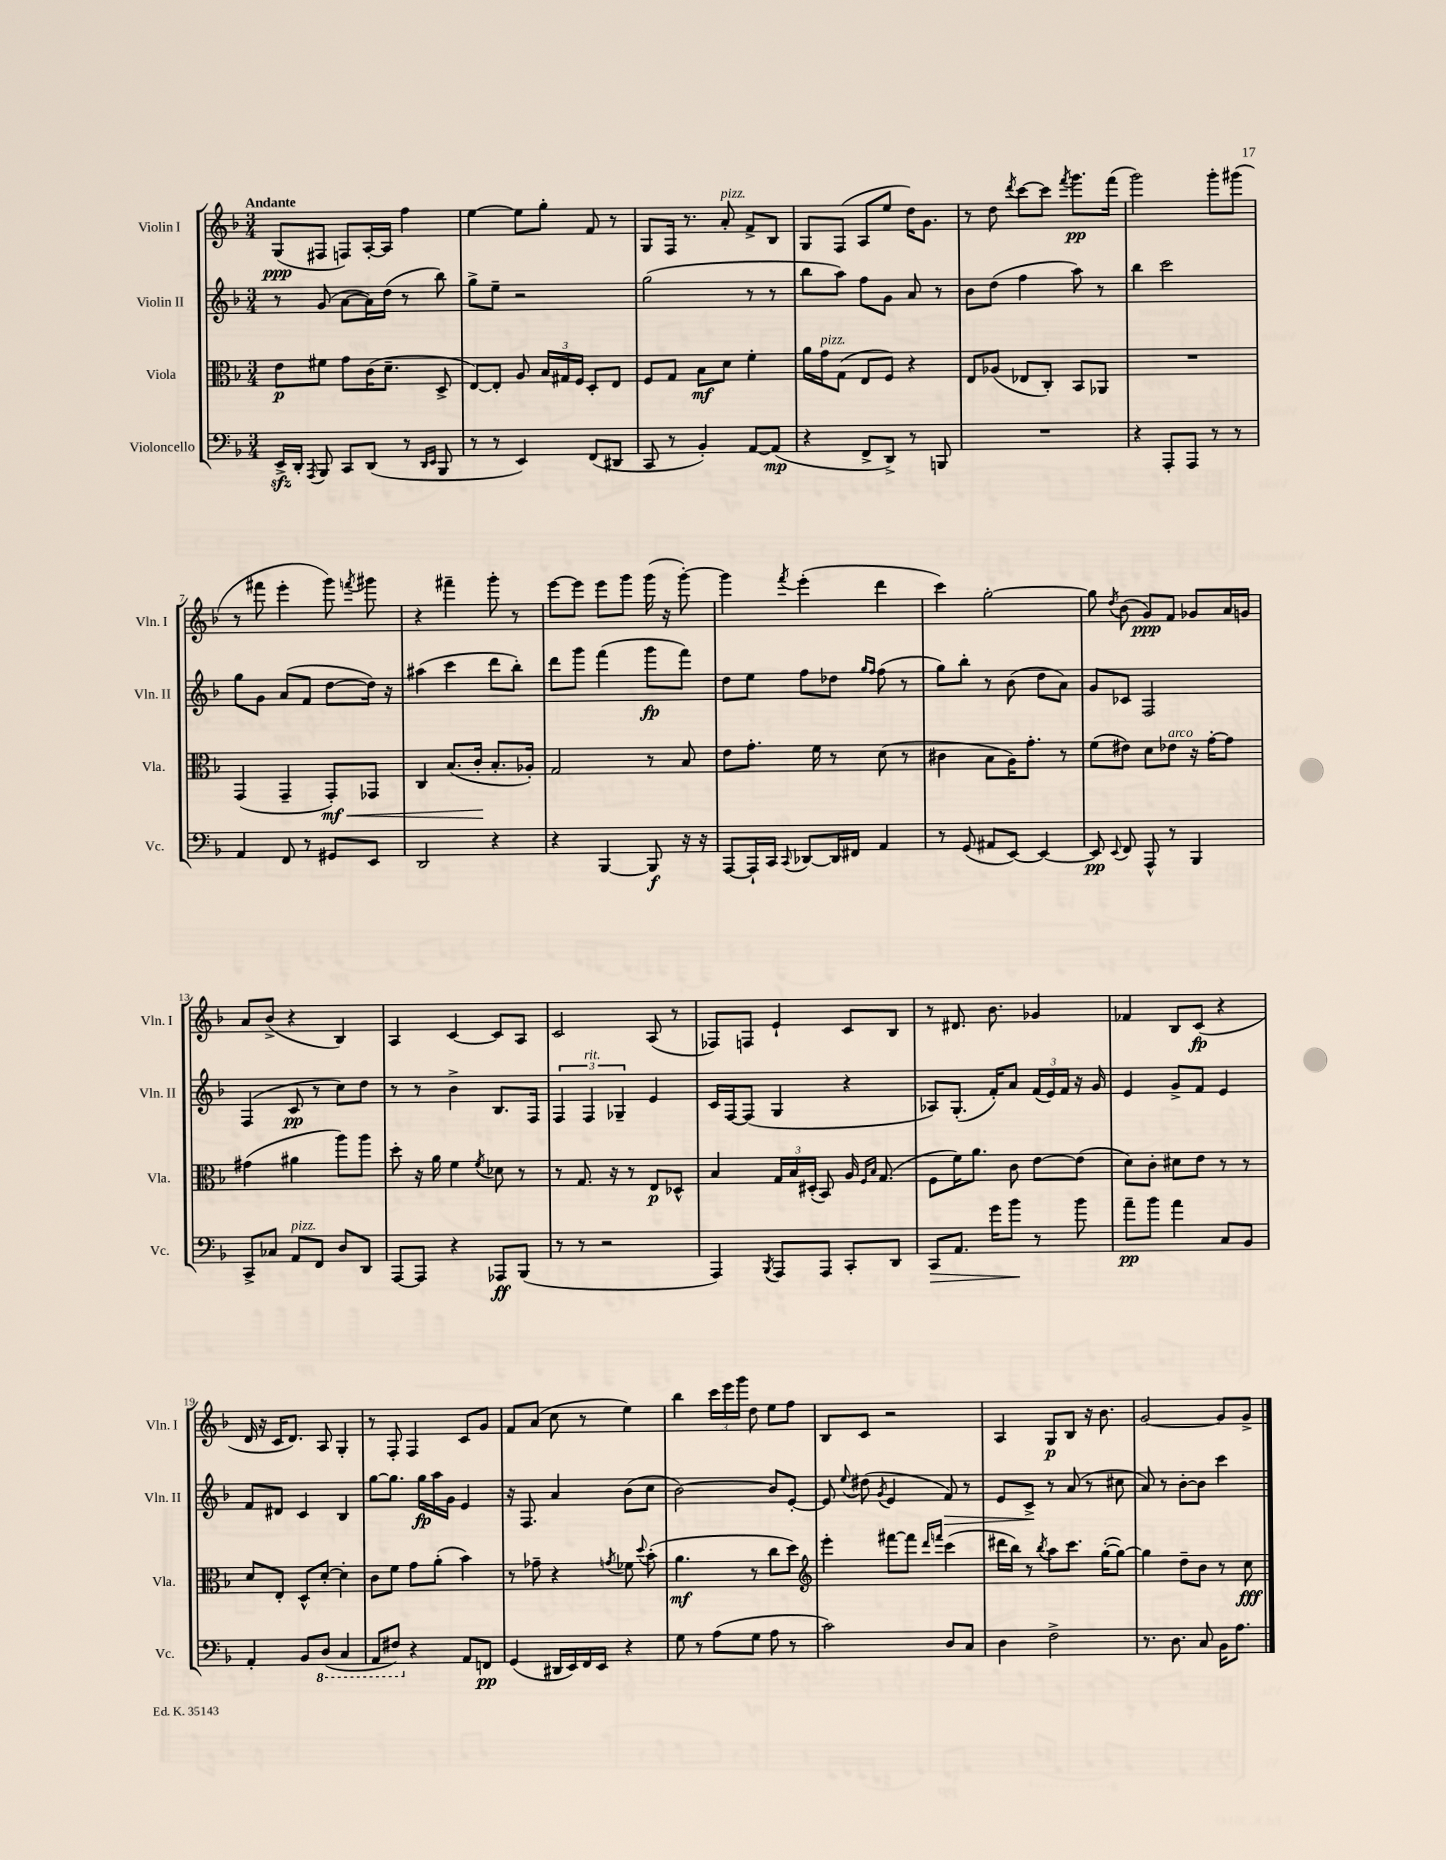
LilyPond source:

<<
\new StaffGroup <<
\new Staff = "s0" \with { instrumentName = "Violin I" shortInstrumentName = "Vln. I" } {
    \clef treble \key f \major \numericTimeSignature \time 3/4 \tempo "Andante"
    \autoBeamOff g8[\ppp( fis8] f8[) a16~-. a16] f''4 |
    e''4~ e''8[ g''8]-. f'8 r8 |
    g8[ f16] r8. a'8-.^\markup { \italic "pizz." } f'8[-> bes8] |
    g8[ f8]( a8[ e''8] d''16[) g'8.] |
    r8 d''8 \acciaccatura { d'''8 } c'''8[~ c'''8] \acciaccatura { f'''8 } g'''8.[\pp f'''16]( |
    g'''2) g'''8[-. gis'''8]( |
    r8 fis'''8 e'''4-. g'''8) \acciaccatura { f'''8 } gis'''8 |
    r4 fis'''4-- g'''8-. r8 |
    e'''8[~ e'''8] e'''8[ g'''8] g'''16( r16 g'''8~-.) |
    g'''4 \acciaccatura { f'''8 } e'''4-.( d'''4 |
    c'''4) g''2~-. |
    g''8 \acciaccatura { d''8 } bes'8( g'8[\ppp) f'8] ges'8[ a'16 g'16] |
    a'8[ bes'8]->( r4 bes4) |
    a4 c'4~ c'8[ a8] |
    c'2 a8( r8 |
    fes8[) f8] e'4-! c'8[ bes8] |
    r8 dis'8. bes'8. ges'4 |
    fes'4 bes8[ c'8]\fp( r4 |
    d'16 r16 c'16[ d'8.]) a8 g4-. |
    r8 f8-. f4 c'8[ g'8] |
    f'8[ a'8]( c''8 r8 e''4) |
    bes''4 \tuplet 3/2 { c'''16[ e'''16 g'''16] } d''8 e''8[ f''8] |
    bes8[ c'8] r2 |
    a4 g8[\p bes8] r16 bes'8. |
    g'2~ g'8[ g'8]-> \bar "|." |
}
\new Staff = "s1" \with { instrumentName = "Violin II" shortInstrumentName = "Vln. II" } {
    \clef treble \key f \major \numericTimeSignature \time 3/4
    \autoBeamOff r8 g'8( a'8[~ a'16) d''16]( r8 bes''8) |
    g''8[-> e''8]-- r2 |
    g''2( r8 r8 |
    bes''8[ a''8]) f''8[ g'8] a'8 r8 |
    bes'8[ d''8]( f''4 a''8) r8 |
    bes''4 c'''2 |
    g''8[ g'8] a'8[( f'8] d''8[~ d''16]) r16 |
    ais''4( c'''4 d'''8[ bes''8]-.) |
    d'''8[ g'''8] f'''4( g'''8[\fp f'''8]) |
    d''8[ e''8] f''8[ des''8] \grace { g''16[ f''16] } f''8( r8 |
    g''8[) bes''8]-. r8 bes'8( d''8[ a'8]) |
    g'8[ ces'8] f2 |
    f4( c'8\pp r8 c''8[) d''8] |
    r8 r8 bes'4-> bes8.[ f16] |
    \tuplet 3/2 { f4 f4^\markup { \italic "rit." } ges4-- } e'4 |
    c'16[ f16~ f8]( g4 r4 |
    aes8[) g8.]-.( f'16[-.) a'8] \tuplet 3/2 { f'16[( e'16) f'16] } r16 g'16 |
    e'4 g'8[-> f'8] e'4 |
    f'8[ dis'8] c'4 bes4 |
    g''8[~ g''8.] g''16[\fp a''16 g'16] e'4 |
    r16 f8. a'4 bes'8[( c''8] |
    bes'2~) bes'8[ e'8]~-. |
    e'8 \appoggiatura { e''8 } dis''8( \acciaccatura { g'8 } e'4 f'8\>) r8 |
    e'8[ c'8]->\! r8 a'8( r8 cis''8 |
    a'8) r8 bes'8[~-. bes'8] c'''4 \bar "|." |
}
\new Staff = "s2" \with { instrumentName = "Viola" shortInstrumentName = "Vla." } {
    \clef alto \key f \major \numericTimeSignature \time 3/4
    \autoBeamOff e'8[\p fis'8] g'8[ c'16( d'8.]-- d8-> |
    e8[~) e8]-. a8 \tuplet 3/2 { bes16[ gis16 f16] } d8[-. e8] |
    f8[ g8] bes8[\mf d'8] f'4-. |
    a'16[ g'16^\markup { \italic "pizz." } g8]( e8[ f8]) r4 |
    e8[ aes8]( ees8[ c8]-.) bes,8[ aes,8] |
    R2. |
    g,4( g,4-- g,8[-.\mf\<) ges,8] |
    c4 bes8.[( c'16]-.\! bes8.[-. aes16]-.) |
    g2 r8 bes8 |
    e'8[ g'8.]-. f'16 r8 d'8( r8 |
    cis'4 bes8[ a16) g'8.]-. r8 |
    f'8[( eis'8]) d'8[ ees'8]^\markup { \italic "arco" } r16 g'16[~-. g'8] |
    gis'4( ais'4 a''8[) a''8] |
    d''8-. r16 a'16 f'4 \acciaccatura { f'8 } des'8 r8 |
    r8 g8. r16 r8 e8[\p des8]-^ |
    bes4 \tuplet 3/2 { g16[ bes16 dis16]-.( } bes,8) a16 \grace { f16[ bes16] } g8.( |
    f8[ f'16) a'8.] c'8 e'8[~ e'8]( |
    d'8[) c'8]-. dis'8[ e'8] r8 r8 |
    d'8[ e8]-. d8[-^ d'8]~-. d'4-. |
    c'8[ f'8] g'8[ a'8]-.( bes'4) |
    r8 ges'8-- r4 \acciaccatura { g'8 } fes'8 \appoggiatura { d''8 } bes'8-.( |
    a'4.\mf r8 c''8[ d''8]) |
    \clef treble e'''4-. fis'''8[~ fis'''8] \grace { d'''16[ f'''16] } c'''4( |
    dis'''16[ bes''16]) r8 \acciaccatura { bes''8 } a''8[ c'''8.] g''16[~-.( g''8]~) |
    g''4 d''8[-- bes'8] r8 c''8\fff \bar "|." |
}
\new Staff = "s3" \with { instrumentName = "Violoncello" shortInstrumentName = "Vc." } {
    \clef bass \key f \major \numericTimeSignature \time 3/4
    \autoBeamOff e,16[->\sfz d,16]-. \acciaccatura { a,,8 } bes,,8 c,8[ d,8]( r8 \grace { d,16[ e,16] } bes,,8 |
    r8 r8 e,4) f,8[( dis,8] |
    c,8 r8 bes,4-.) a,8[~ a,8]\mp( |
    r4 f,8[-> d,8]->) r8 b,,8 |
    R2. |
    r4 a,,8[-. a,,8] r8 r8 |
    a,4 f,8 r8 gis,8[ e,8] |
    d,2 r4 |
    r4 bes,,4~ bes,,8\f r16 r16 |
    a,,8[~ a,,16-! c,16] \appoggiatura { c,8 } des,8[~ des,16 fis,16] a,4 |
    r8 g,8( ais,8[ e,8]~) e,4~ |
    e,8\pp \appoggiatura { e,8 } f,8 a,,8-^ r8 bes,,4 |
    c,8[-> ces8] a,8[^\markup { \italic "pizz." } f,8] d8[ d,8] |
    a,,8[~ a,,8] r4 aes,,8[\ff bes,,8]( |
    r8 r8 r2 |
    a,,4) \acciaccatura { bes,,8 } a,,8[ a,,8] c,8[-. d,8] |
    c,8[\> a,8.] g'16[ bes'8]\! r8 bes'8 |
    a'8[--\pp bes'8] a'4 c8[ bes,8] |
    a,4-. bes,8[ \ottava #-1 d,8]( c,4 |
    a,,8[ fis,8]) \ottava #0 r4 a,8[ f,8]\pp |
    g,4( dis,16[ e,16) f,16 e,16] r4 |
    g8 r8 a8[( g8] a8 r8 |
    c'2) d8[ c8] |
    d4 f2-> |
    r8. d8. c8 bes,16[ a8.] \bar "|." |
}
>>
>>
